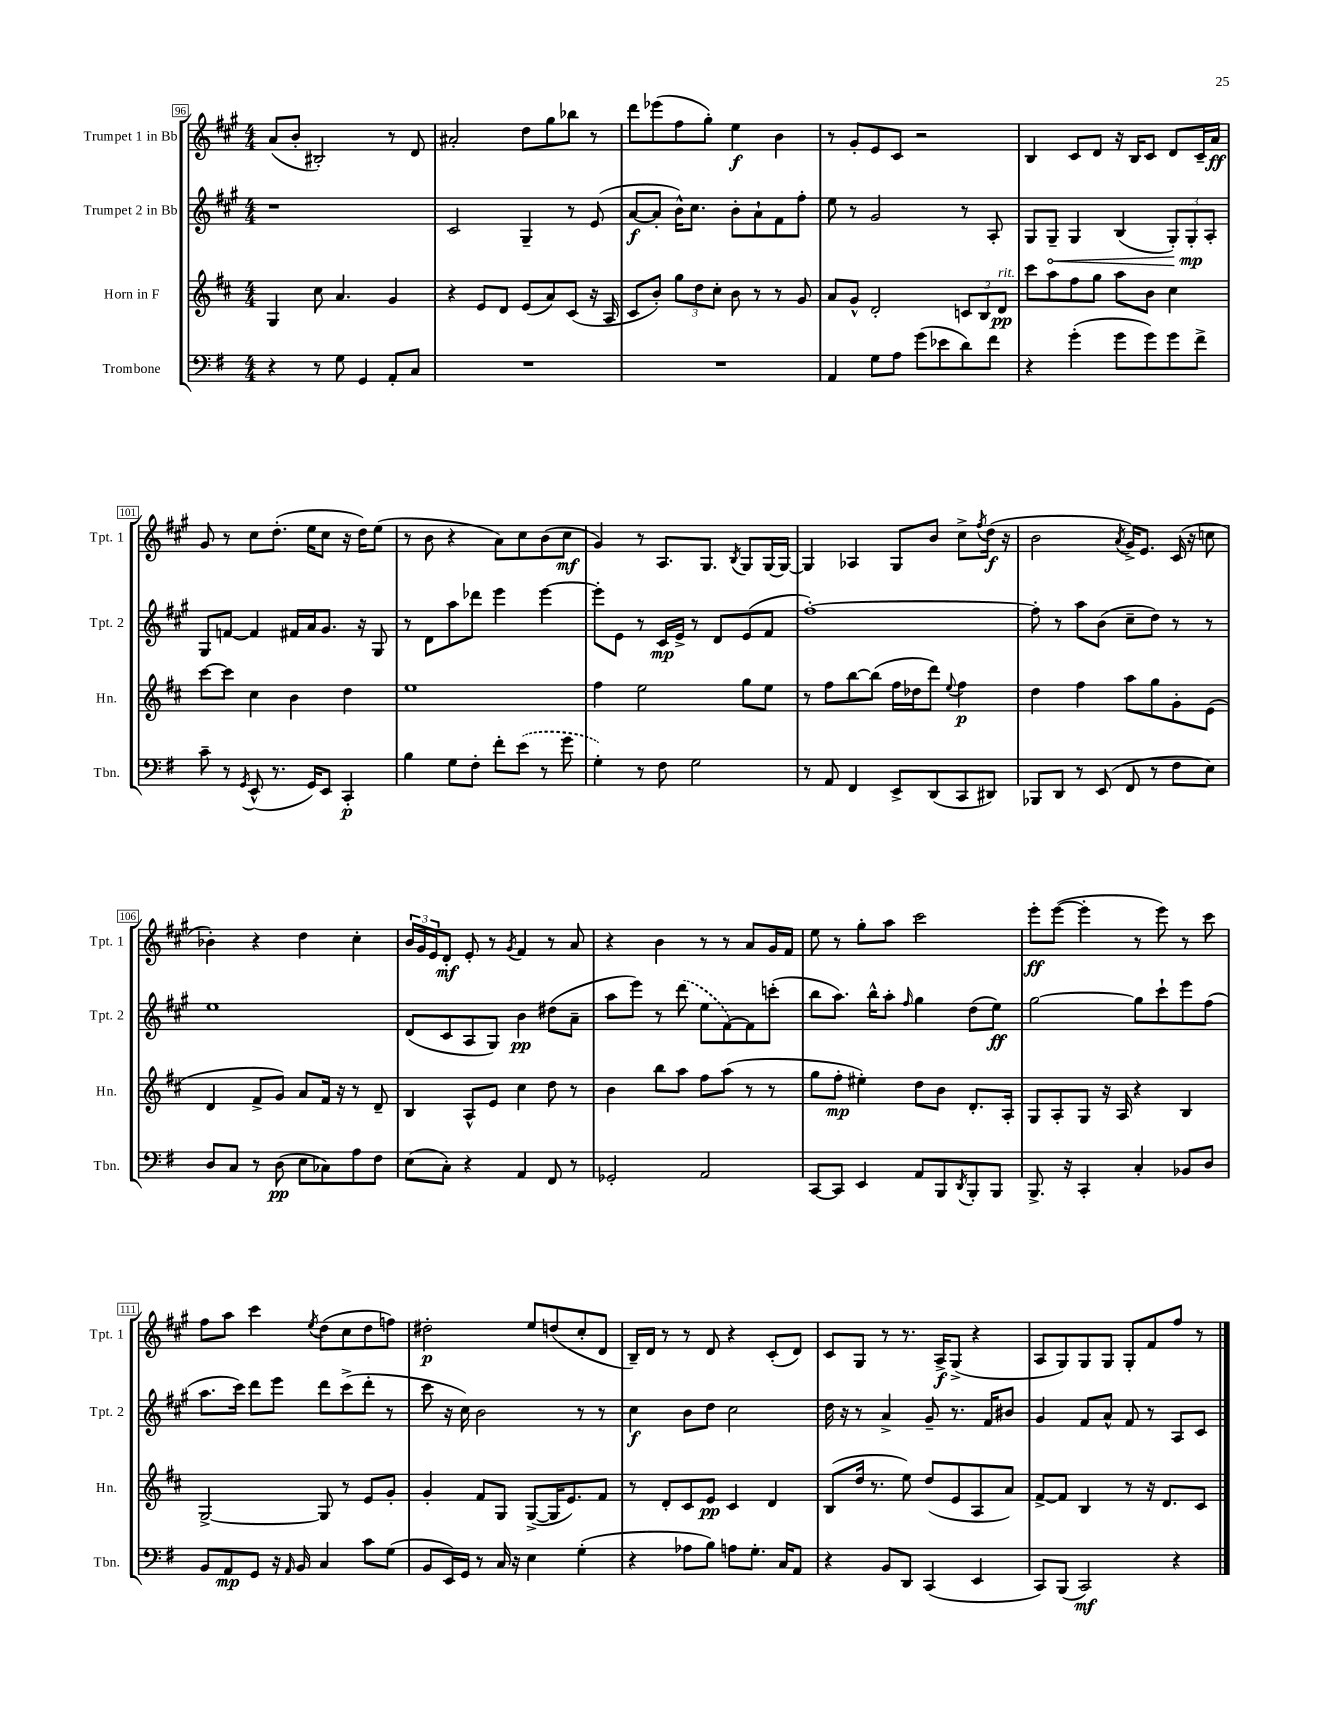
<<
\new StaffGroup <<
\new Staff = "s0" \with { instrumentName = "Trumpet 1 in Bb" shortInstrumentName = "Tpt. 1" } {
    \clef treble \key a \major \numericTimeSignature \time 4/4
    a'8( b'8-. bis2-.) r8 d'8 |
    ais'2-. d''8 gis''8 bes''8 r8 |
    d'''8 ees'''8( fis''8 gis''8-.) e''4\f b'4 |
    r8 gis'8-. e'8 cis'8 r2 |
    b4 cis'8 d'8 r16 b16 cis'8 d'8 cis'16-- a'16\ff |
    gis'8 r8 cis''8 d''8.-.( e''16 cis''8 r16 d''16) e''8( |
    r8 b'8 r4 a'8) cis''8 b'8( cis''8\mf |
    gis'4) r8 a8. gis8. \acciaccatura { b8 } gis8 gis16~ gis16~ |
    gis4 aes4 gis8 b'8 cis''8-> \acciaccatura { fis''8 } d''16\f( r16 |
    b'2 \acciaccatura { a'8 } gis'16->) e'8. cis'16( r16 c''8 |
    bes'4-.) r4 d''4 cis''4-. |
    \tuplet 3/2 { b'16 gis'16 e'16 } d'8-.\mf e'8-. r8 \acciaccatura { gis'8 } fis'4 r8 a'8 |
    r4 b'4 r8 r8 a'8 gis'16 fis'16 |
    e''8 r8 gis''8-. a''8 cis'''2 |
    e'''8-.\ff e'''8~( e'''4-. r8 e'''8) r8 cis'''8 |
    fis''8 a''8 cis'''4 \acciaccatura { e''8 } d''8( cis''8 d''8 f''8) |
    dis''2-.\p e''8 d''8( cis''8-. d'8 |
    b16--) d'16 r8 r8 d'8 r4 cis'8-.( d'8) |
    cis'8 gis8 r8 r8. a16->\f gis8->( r4 |
    a8 gis8) gis8 gis8 gis8-. fis'8 fis''8 r8 \bar "|." |
}
\new Staff = "s1" \with { instrumentName = "Trumpet 2 in Bb" shortInstrumentName = "Tpt. 2" } {
    \clef treble \key a \major \numericTimeSignature \time 4/4
    r1 |
    cis'2 gis4-- r8 e'8( |
    a'8~\f a'8-. b'16-^) cis''8. b'8-. a'8-! fis'8 fis''8-. |
    e''8 r8 gis'2 r8 a8-. |
    gis8 \once \override Hairpin.circled-tip = ##t gis8--\< gis4 b4( \tuplet 3/2 { gis8-.) gis8-.\mp\! a8-. } |
    gis8 f'8~ f'4 fis'16 a'16 gis'8. r16 gis8 |
    r8 d'8 a''8 des'''8 e'''4 e'''4~ |
    e'''8-. e'8 r8 cis'16\mp e'16-> r8 d'8 e'8( fis'8 |
    fis''1~-.) |
    fis''8-. r8 a''8 b'8( cis''8-- d''8) r8 r8 |
    e''1 |
    d'8( cis'8 a8 gis8) b'4\pp dis''8( a'8-- |
    a''8 e'''8) r8 \once \slurDashed d'''8( e''8 fis'8~) fis'8 c'''8-.( |
    b''8 a''8.) b''16-^ a''8-. \grace { fis''16 } gis''4 d''8( e''8\ff) |
    gis''2~ gis''8 cis'''8-! e'''8 fis''8( |
    a''8. cis'''16) d'''8 e'''8 d'''8 cis'''8->( d'''8-. r8 |
    cis'''8 r16 cis''16) b'2 r8 r8 |
    cis''4\f b'8 d''8 cis''2 |
    d''16 r16 r8 a'4-> gis'8-- r8. fis'16 bis'8 |
    gis'4 fis'8 a'8-^ fis'8 r8 a8 cis'8 \bar "|." |
}
\new Staff = "s2" \with { instrumentName = "Horn in F" shortInstrumentName = "Hn." } {
    \clef treble \key d \major \numericTimeSignature \time 4/4
    g4 cis''8 a'4. g'4 |
    r4 e'8 d'8 e'8( a'8) cis'8( r16 a16 |
    cis'8 b'8-.) \tuplet 3/2 { g''8 d''8 cis''8-. } b'8 r8 r8 g'8 |
    a'8 g'8-^ d'2-. \tuplet 3/2 { c'8 b8 d'8\pp^\markup { \italic "rit." } } |
    cis'''8 a''8 fis''8 g''8 a''8 b'8 cis''4 |
    cis'''8~ cis'''8 cis''4 b'4 d''4 |
    e''1 |
    fis''4 e''2 g''8 e''8 |
    r8 fis''8 b''8~ b''8( fis''16 des''16 d'''8) \appoggiatura { e''8 } fis''4\p |
    d''4 fis''4 a''8 g''8 g'8-. e'8( |
    d'4 fis'8-> g'8) a'8 fis'16 r16 r8 d'8-- |
    b4 a8-^ e'8 cis''4 d''8 r8 |
    b'4 b''8 a''8 fis''8 a''8( r8 r8 |
    g''8 fis''8-.\mp eis''4-.) d''8 b'8 d'8.-. a16-. |
    g8 a8-. g8 r16 a16 r4 b4 |
    g2~-> g8 r8 e'8 g'8-. |
    g'4-. fis'8 g8 g8~->( g16 e'8.) fis'8 |
    r8 d'8-. cis'8 e'8\pp cis'4 d'4 |
    b8( d''16 r8. e''8) d''8( e'8 a8 a'8) |
    fis'8~-> fis'8 b4 r8 r16 d'8. cis'8 \bar "|." |
}
\new Staff = "s3" \with { instrumentName = "Trombone" shortInstrumentName = "Tbn." } {
    \clef bass \key g \major \numericTimeSignature \time 4/4
    r4 r8 g8 g,4 a,8-. c8 |
    R1 |
    R1 |
    a,4 g8 a8 g'8( ees'8 d'8) fis'8 |
    r4 g'4-.( g'8 g'8) g'8 fis'8-> |
    c'8-- r8 \acciaccatura { g,8 } e,8-^( r8. g,16) e,8 c,4-.\p |
    b4 g8 fis8-. fis'8-. \once \slurDashed e'8( r8 g'8 |
    g4-.) r8 fis8 g2 |
    r8 a,8 fis,4 e,8-> d,8( c,8 dis,8) |
    bes,,8 d,8 r8 e,8( fis,8 r8 fis8 e8) |
    d8 c8 r8 d8\pp( e8 ces8) a8 fis8 |
    e8( c8-.) r4 a,4 fis,8 r8 |
    ges,2-. a,2 |
    c,8~ c,8 e,4 a,8 b,,8 \acciaccatura { d,8 } b,,8-. b,,8 |
    b,,8.-> r16 c,4-. c4-. bes,8 d8 |
    b,8 a,8\mp g,8 r16 \grace { a,16 } b,16 c4 c'8 g8( |
    b,8 e,16) g,16 r8 c16 r16 e4 g4-.( |
    r4 aes8 b8) a8 g8.-. c16 a,8 |
    r4 b,8 d,8 c,4( e,4 |
    c,8) b,,8( c,2\mf) r4 \bar "|." |
}
>>
>>
\layout { \context { \Score currentBarNumber = #96 \override BarNumber.stencil = #(make-stencil-boxer 0.1 0.3 ly:text-interface::print) } }
